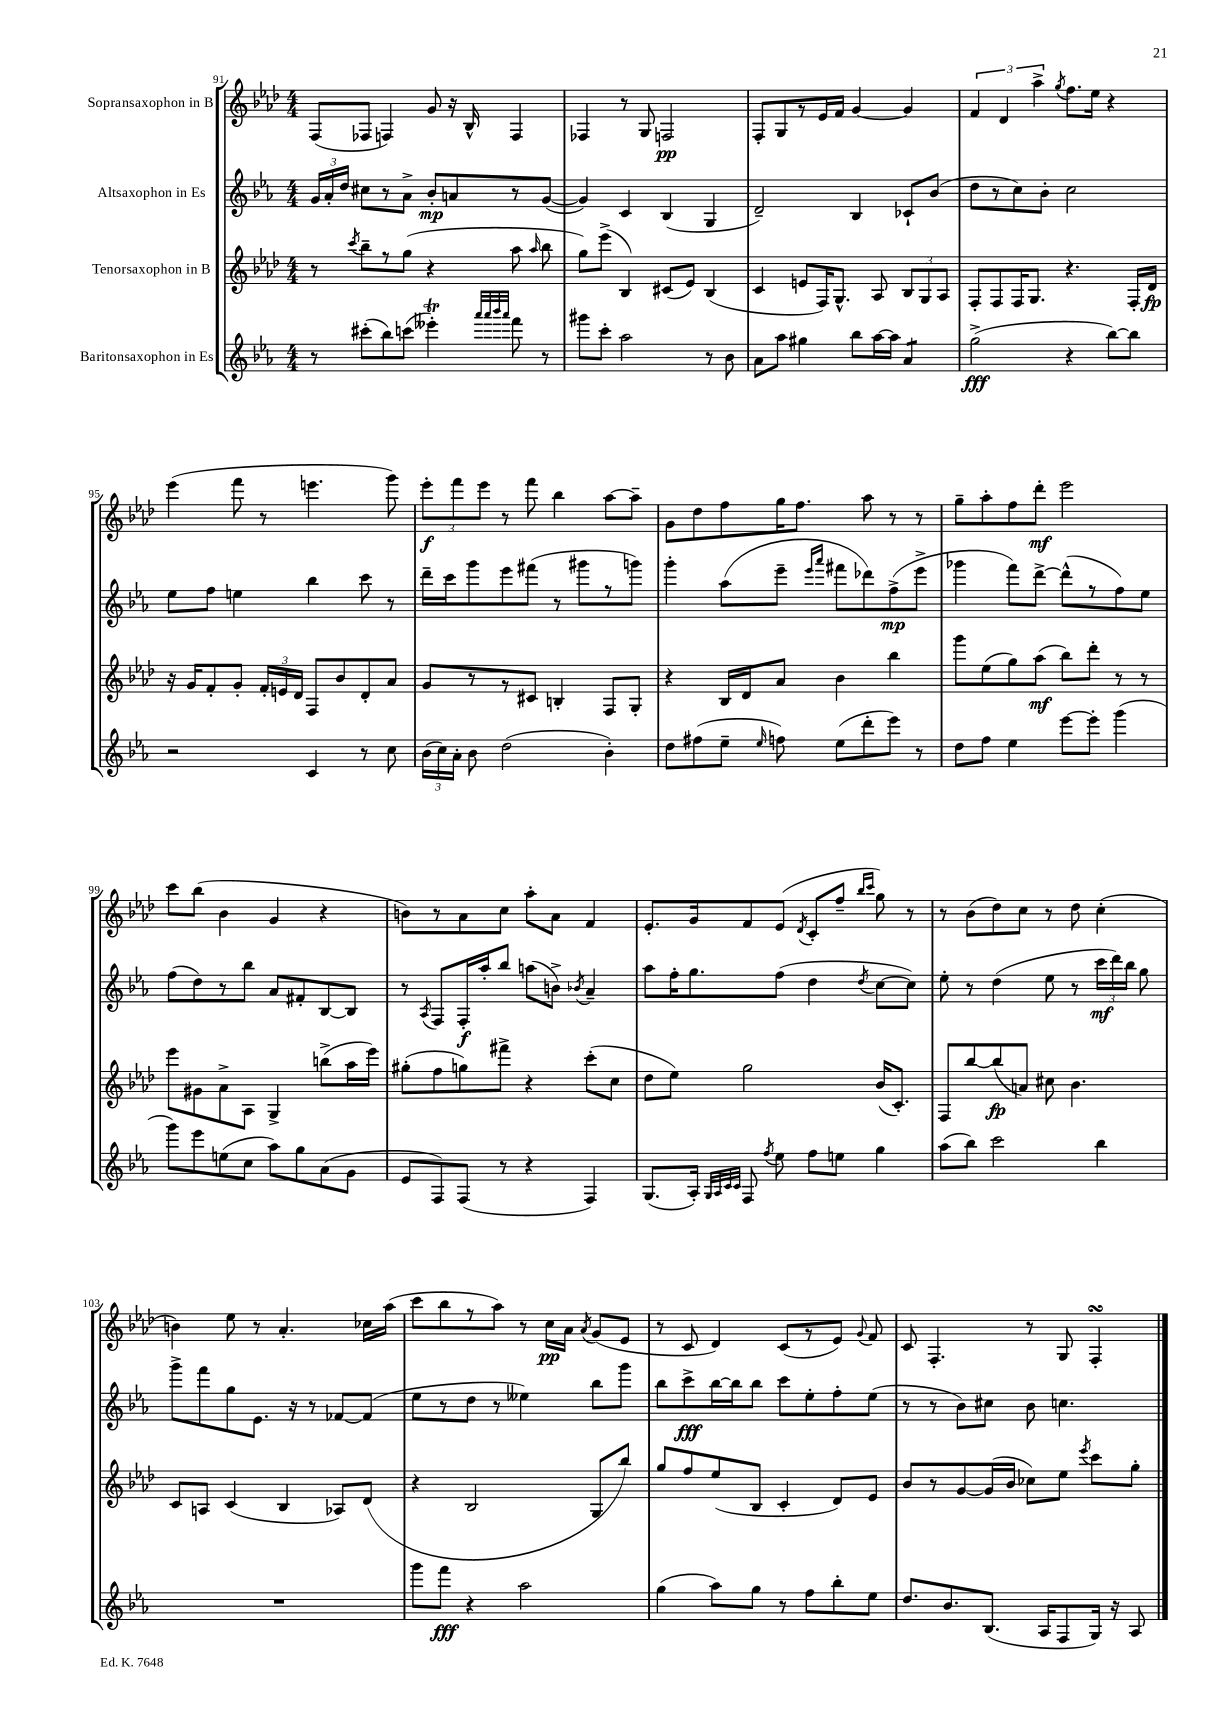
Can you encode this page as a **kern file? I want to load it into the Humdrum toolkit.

**kern	**dynam	**kern	**dynam	**kern	**dynam	**kern	**dynam
*part4	*part4	*part3	*part3	*part2	*part2	*part1	*part1
*staff4	*staff4	*staff3	*staff3	*staff2	*staff2	*staff1	*staff1
*I"Baritonsaxophon in Es	*	*I"Tenorsaxophon in B	*	*I"Altsaxophon in Es	*	*I"Sopransaxophon in B	*
*clefG2	*	*clefG2	*	*clefG2	*	*clefG2	*
*k[b-e-a-]	*	*k[b-e-a-d-]	*	*k[b-e-a-]	*	*k[b-e-a-d-]	*
*M4/4	*	*M4/4	*	*M4/4	*	*M4/4	*
=91	=91	=91	=91	=91	=91	=91	=91
8r	.	8r	.	24g/LL	.	(8F/L	.
.	.	.	.	24a-'/	.	.	.
.	.	.	.	24dd/JJ	.	.	.
.	.	8qccc/	.	.	.	.	.
(8ccc#X'\L	.	8bb-~\L	.	8cc#X\L	.	8F-X/J	.
8bb-\)	.	8r	.	8r	.	4Fn/)	.
(8cccn\J	.	(8gg\J	.	8a-^\J	.	.	.
4eee--XT'\)	.	4r	.	8b-'/L	mp	8g/	.
.	.	.	.	8an/	.	16r	.
.	.	.	.	.	.	16B-^^/	.
32qqaaa-/LLL	.	.	.	.	.	.	.
32qqaaa-/	.	.	.	.	.	.	.
32qqbbb-/	.	.	.	.	.	.	.
32qqaaa-/JJJ	.	.	.	.	.	.	.
8fff\	.	8aa-\	.	8r	.	4F/	.
.	.	16qqaa-/	.	.	.	.	.
8r	.	8bb-\	.	([8g/J	.	.	.
=92	=92	=92	=92	=92	=92	=92	=92
8ggg#X\L	.	8gg\L)	.	4g/])	.	4F-X/	.
8ccc'\J	.	(8eee-^\J	.	.	.	.	.
2aa-\	.	4B-/)	.	4c/	.	8r	.
.	.	.	.	.	.	8G/	.
.	.	(8c#X/L	.	(4B-/	.	2Fn/	pp
.	.	8e-/J)	.	.	.	.	.
8r	.	(4B-/	.	4G/	.	.	.
8b-\	.	.	.	.	.	.	.
=93	=93	=93	=93	=93	=93	=93	=93
8a-\L	.	4c/	.	2d~/)	.	8F'/L	.
8aa-\J	.	.	.	.	.	8G/	.
4gg#X\	.	8en/L	.	.	.	8r	.
.	.	16F/K)	.	.	.	16e-/L	.
.	.	8.G^^/J	.	.	.	16f/JJ	.
8bb-\L	.	.	.	4B-/	.	[4g/	.
[16aa-\L	.	8A-/	.	.	.	.	.
16aa-\JJ]	.	.	.	.	.	.	.
*tremolo	*	*	*	*	*	*	*
8a-/L	.	12B-/L	.	8c-X`/L	.	4g/]	.
.	.	12G/	.	.	.	.	.
8a-/J	.	.	.	(8b-/J	.	.	.
*Xtremolo	*	*	*	*	*	*	*
.	.	12A-/J	.	.	.	.	.
=94	=94	=94	=94	=94	=94	=94	=94
(2gg^\	fff	8F'/L	.	8dd\L	.	6f/	.
.	.	8F/	.	8r	.	.	.
.	.	.	.	.	.	6d-/	.
.	.	16F/K	.	8cc\)	.	.	.
.	.	8.G/J	.	.	.	.	.
.	.	.	.	.	.	6aa-^\	.
.	.	.	.	8b-'\J	.	.	.
.	.	.	.	.	.	8qgg/	.
4r	.	4.r	.	2cc\	.	8.ff\L	.
.	.	.	.	.	.	16ee-\Jk	.
[8bb-\L)	.	.	.	.	.	4r	.
8bb-\J]	.	16F'/LL	.	.	.	.	.
.	.	16d-/JJ	fp	.	.	.	.
!!LO:LB:g=z
=95	=95	=95	=95	=95	=95	=95	=95
2r	.	16r	.	8ee-\L	.	(4eee-\	.
.	.	16g/KL	.	.	.	.	.
.	.	8f'/	.	8ff\J	.	.	.
.	.	8g'/J	.	4een\	.	8fff\	.
.	.	24f'/LL	.	.	.	8r	.
.	.	24en/	.	.	.	.	.
.	.	24d-/JJ	.	.	.	.	.
4c/	.	8F/L	.	4bb-\	.	4.eeen\	.
.	.	8b-/	.	.	.	.	.
8r	.	8d-'/	.	8ccc\	.	.	.
8cc\	.	8a-/J	.	8r	.	8ggg\)	.
=96	=96	=96	=96	=96	=96	=96	=96
(24b-\LL	.	8g/L	.	16ddd~\LL	.	12eee-'\L	f
24cc\)	.	.	.	.	.	.	.
.	.	.	.	16ccc\J	.	.	.
24a-'\JJ	.	.	.	.	.	12fff\	.
8b-\	.	8r	.	8ggg\	.	.	.
.	.	.	.	.	.	12eee-\J	.
(2dd\	.	8r	.	8eee-\	.	8r	.
.	.	8c#X/J	.	(8fff#X\J	.	8fff\	.
.	.	4Bn'/	.	8r	.	4bb-\	.
.	.	.	.	8ggg#X\L	.	.	.
4b-'\)	.	8F/L	.	8r	.	[8aa-\L	.
.	.	8G'/J	.	8gggn\J)	.	8aa-~\J]	.
=97	=97	=97	=97	=97	=97	=97	=97
8dd\L	.	4r	.	4ggg'\	.	8g\L	.
(8ff#X\	.	.	.	.	.	8dd-\	.
8ee-~\J	.	16B-/LL	.	(8aa-\L	.	8ff\	.
.	.	16d-/J	.	.	.	.	.
16qqee-/	.	.	.	.	.	.	.
8ffn\)	.	8a-/J	.	8eee-~\J	.	16gg\K	.
.	.	.	.	.	.	8.ff\J	.
.	.	.	.	16qqeee-/LL	.	.	.
.	.	.	.	16qqaaa-/JJ	.	.	.
(8ee-\L	.	4b-\	.	8fff#X\L	.	.	.
8ddd'\	.	.	.	8ddd-X\)	.	8aa-\	.
8eee-\J)	.	4bb-\	.	(8ff^\	mp	8r	.
8r	.	.	.	8eee-^\J	.	8r	.
=98	=98	=98	=98	=98	=98	=98	=98
8dd\L	.	8ggg\L	.	4ggg-X\	.	8gg~\L	.
8ff\J	.	(8ee-\	.	.	.	8aa-'\	.
4ee-\	.	8gg\)	.	8fff\L)	.	8ff\	.
.	.	(8aa-\J	mf	[8ddd^\J	.	8ddd-'\J	mf
[8eee-\L	.	8bb-\L)	.	(8ddd^^\L]	.	2eee-\	.
8eee-'\J]	.	8ddd-'\J	.	8r	.	.	.
(4ggg\	.	8r	.	8ff\)	.	.	.
.	.	8r	.	8ee-\J	.	.	.
!!LO:LB:g=z
=99	=99	=99	=99	=99	=99	=99	=99
8ggg\L)	.	8eee-\L	.	(8ff\L	.	8ccc\L	.
8eee-\	.	8g#X\	.	8dd\)	.	(8bb-\J	.
(8een\	.	8a-^\	.	8r	.	4b-\	.
8cc\J	.	8A-\J	.	8bb-\J	.	.	.
8aa-\L)	.	4G^/	.	8a-/L	.	4g/	.
8gg\	.	.	.	8f#X'/	.	.	.
(8a-\	.	(8bbn^\L	.	[8B-/	.	4r	.
8g\J	.	16aa-\L	.	8B-/J]	.	.	.
.	.	16eee-\JJ)	.	.	.	.	.
=100	=100	=100	=100	=100	=100	=100	=100
8e-/L	.	(8gg#X'\L	.	8r	.	8bn\L)	.
.	.	.	.	8qA-/	.	.	.
8F/)	.	8ff\	.	8F/L	.	8r	.
(8F/J	.	8ggn\)	.	16F'/L	f	8a-\	.
.	.	.	.	16aa-'/J	.	.	.
8r	.	8fff#X^\J	.	8bb-/J	.	8cc\J	.
4r	.	4r	.	(8aan\L	.	8aa-'\L	.
.	.	.	.	8bn^\J)	.	8a-\J	.
.	.	.	.	8qb-X/	.	.	.
4F/)	.	(8ccc'\L	.	4a-~/	.	4f/	.
.	.	8cc\J	.	.	.	.	.
=101	=101	=101	=101	=101	=101	=101	=101
(8.G/L	.	8dd-\L	.	8aa-\L	.	8.e-'/L	.
.	.	8ee-\J)	.	16ff'\K	.	.	.
16A-'/Jk)	.	.	.	8.gg\	.	16g/k	.
32qqG/LLL	.	.	.	.	.	.	.
32qqA-/	.	.	.	.	.	.	.
32qqc/	.	.	.	.	.	.	.
32qqc/JJJ	.	.	.	.	.	.	.
8F/	.	2gg\	.	.	.	8f/	.
8qff/	.	.	.	.	.	.	.
8ee-\	.	.	.	(8ff\J	.	(8e-/J	.
.	.	.	.	.	.	8qd-/	.
8ff\L	.	.	.	4dd\	.	8c'/L	.
8een\J	.	.	.	.	.	8ff~/J	.
.	.	.	.	.	.	16qqbb-/LL	.
.	.	.	.	8qdd/	.	16qqccc/JJ	.
4gg\	.	(16b-/KL	.	[8cc\L	.	8gg\)	.
.	.	8.c'/J)	.	.	.	.	.
.	.	.	.	8cc\J])	.	8r	.
=102	=102	=102	=102	=102	=102	=102	=102
(8aa-\L	.	8F/L	.	8ee-'\	.	8r	.
8bb-\J)	.	[8bb-/	.	8r	.	(8b-\L	.
2ccc\	.	(8bb-/]	fp	(4dd\	.	8dd-\)	.
.	.	8an/J)	.	.	.	8cc\J	.
.	.	8cc#X\	.	8ee-\	.	8r	.
.	.	4.b-\	.	8r	.	8dd-\	.
4bb-\	.	.	.	24ccc\LL	mf	(4cc'\	.
.	.	.	.	24ddd\)	.	.	.
.	.	.	.	24bb-\JJ	.	.	.
.	.	.	.	8gg\	.	.	.
!!LO:LB:g=z
=103	=103	=103	=103	=103	=103	=103	=103
1r	.	8c/L	.	8ggg^\L	.	4bn\)	.
.	.	8An/J	.	8fff\	.	.	.
.	.	(4c/	.	8gg\	.	8ee-\	.
.	.	.	.	8.e-\J	.	8r	.
.	.	4B-/	.	.	.	4.a-'/	.
.	.	.	.	16r	.	.	.
.	.	.	.	8r	.	.	.
.	.	8A-X/L)	.	[8f-X/L	.	.	.
.	.	(8d-/J	.	(8f-/J]	.	16cc-X\LL	.
.	.	.	.	.	.	(16aa-\JJ	.
=104	=104	=104	=104	=104	=104	=104	=104
8ggg\L	.	4r	.	8ee-\L	.	8ccc\L	.
8fff\J	fff	.	.	8r	.	8bb-\	.
4r	.	2B-/	.	8dd\J	.	8r	.
.	.	.	.	8r	.	8aa-\J)	.
2aa-\	.	.	.	4ee--X\)	.	8r	.
.	.	.	.	.	.	16cc\LL	pp
.	.	.	.	.	.	16a-\JJ	.
.	.	.	.	.	.	8qa-/	.
.	.	8G/L	.	8bb-\L	.	(8g/L	.
.	.	8bb-/J)	.	8ggg\J	.	8e-/J	.
=105	=105	=105	=105	=105	=105	=105	=105
(4gg\	.	8gg/L	.	8bb-\L	.	8r	.
.	.	8ff/	.	8ccc^\	fff	8c/	.
8aa-\L)	.	(8ee-/	.	[16bb-\L	.	4d-/)	.
.	.	.	.	16bb-\J]	.	.	.
8gg\J	.	8B-/J	.	8bb-\J	.	.	.
8r	.	4c'/	.	8ccc\L	.	(8c/L	.
8ff\L	.	.	.	8ee-'\	.	8r	.
8bb-'\	.	8d-/L)	.	8ff'\	.	8e-/J)	.
.	.	.	.	.	.	8qqg/	.
8ee-\J	.	8e-/J	.	(8ee-\J	.	8f/	.
=106	=106	=106	=106	=106	=106	=106	=106
8.dd/L	.	8b-/L	.	8r	.	8c/	.
.	.	8r	.	8r	.	4.F'/	.
8.b-/	.	.	.	.	.	.	.
.	.	[8g/	.	8b-\L)	.	.	.
(8.B-/J	.	(16g/L]	.	8cc#X\J	.	.	.
.	.	16b-/JJ	.	.	.	.	.
.	.	8cc-X\L)	.	8b-\	.	8r	.
16A-/KL	.	.	.	.	.	.	.
8F/	.	8ee-\J	.	4.ccn\	.	8G/	.
.	.	8qeee-/	.	.	.	.	.
16G/Jk)	.	8ccc\L	.	.	.	4FsSSS'/	.
16r	.	.	.	.	.	.	.
8A-/	.	8gg'\J	.	.	.	.	.
==	==	==	==	==	==	==	==
*-	*-	*-	*-	*-	*-	*-	*-
